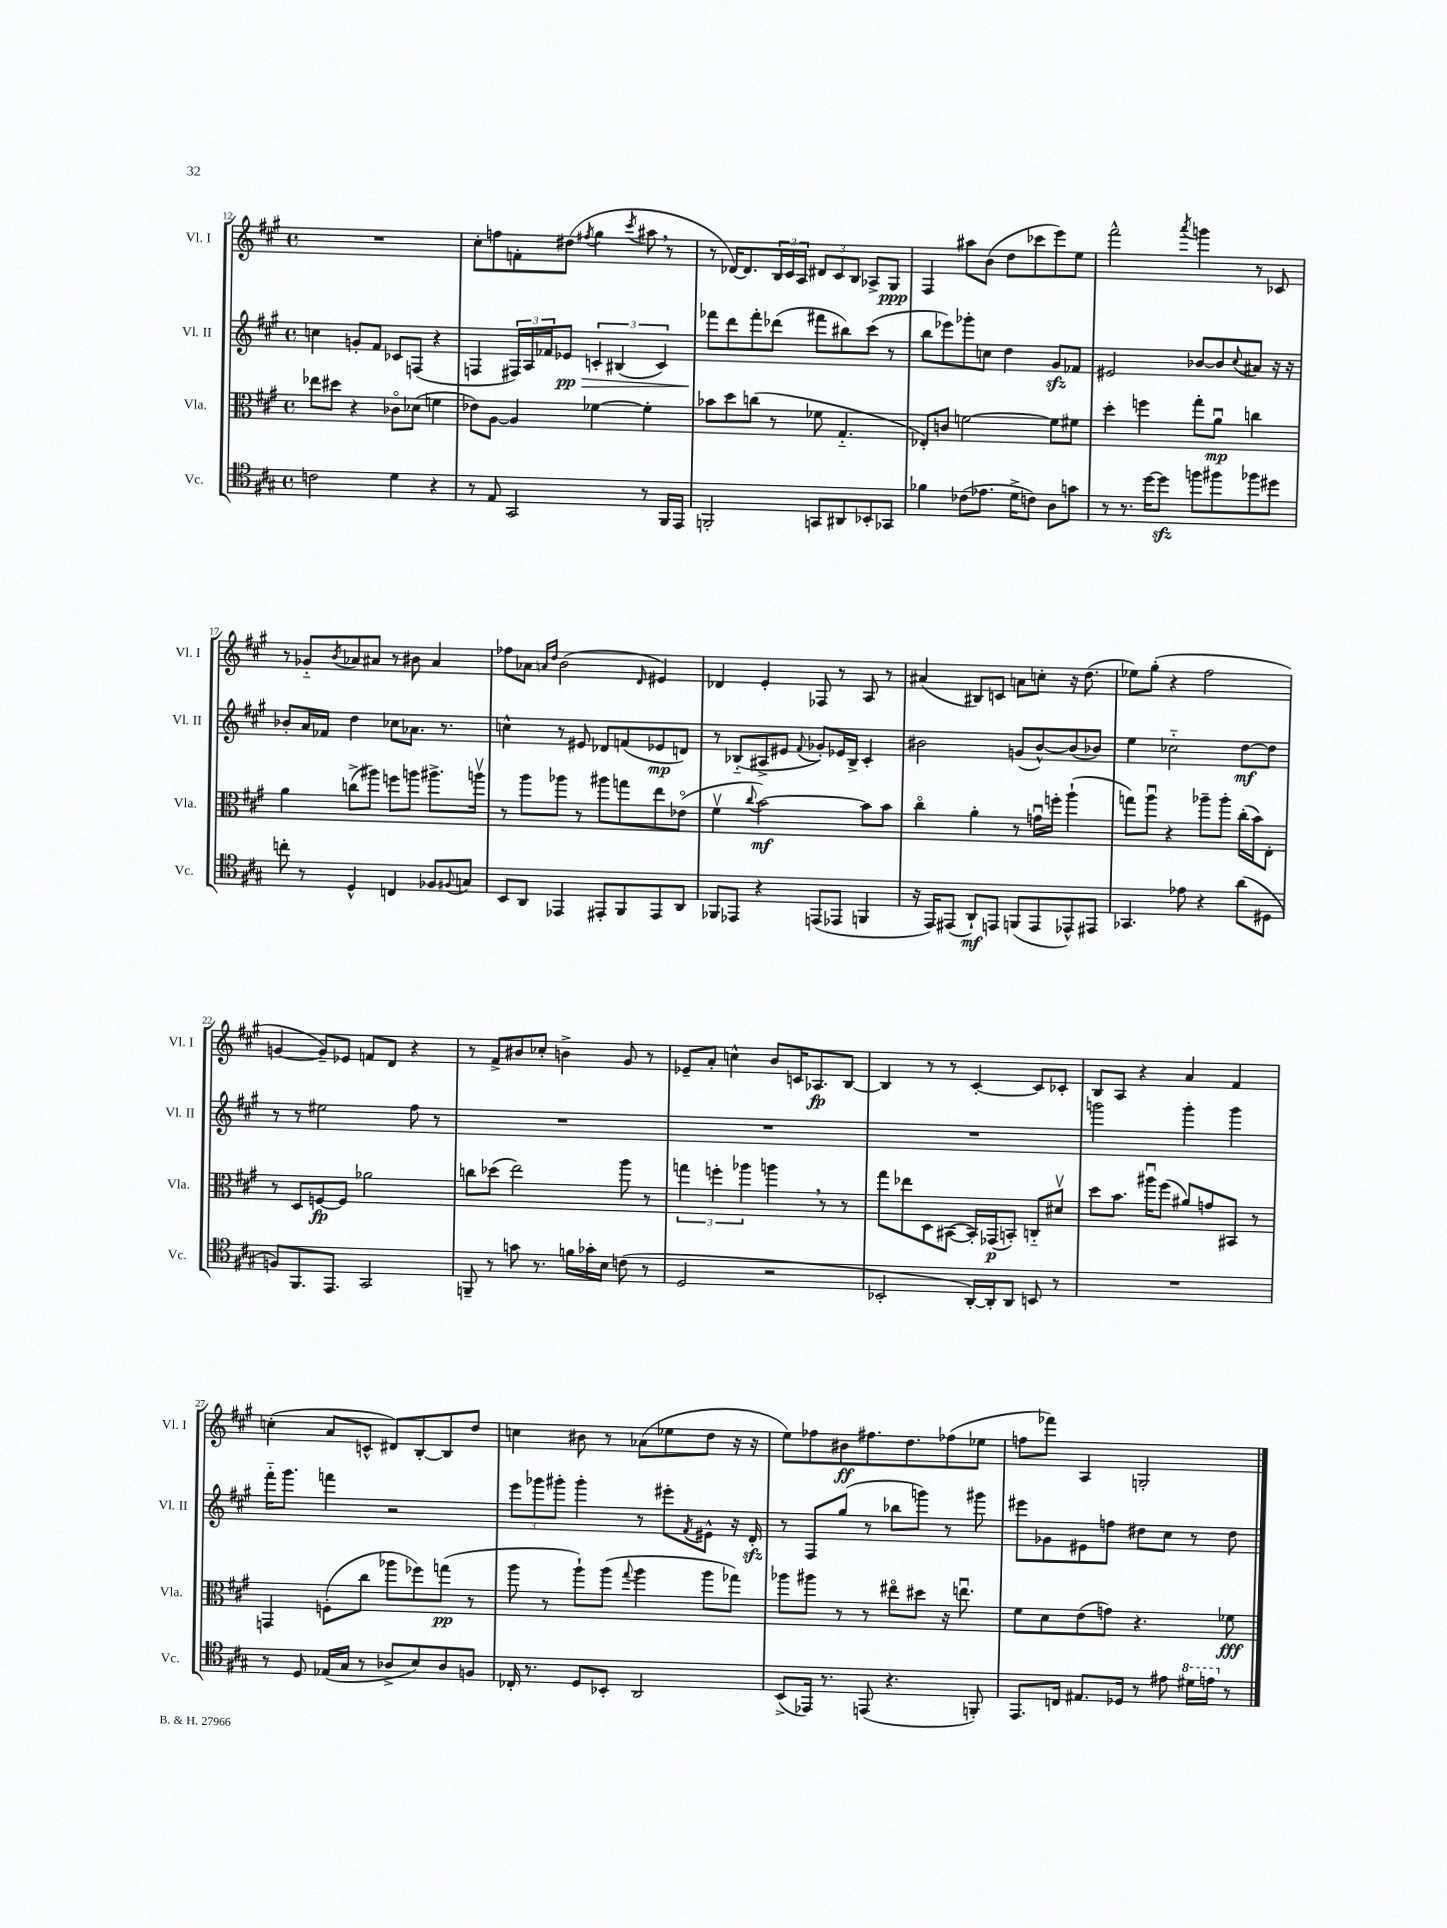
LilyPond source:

<<
\new StaffGroup <<
\new Staff = "s0" \with { instrumentName = "Vl. I" shortInstrumentName = "Vl. I" } {
    \clef treble \key a \major \defaultTimeSignature \time 4/4
    R1 |
    cis''8-. f''8 f'8-. dis''8( \acciaccatura { fis''8 } gis''4 \acciaccatura { cis'''8 } ais''8 \breathe r8 |
    r8 des'16~) des'8. \tuplet 3/2 { b16 cis'16 a16 } \tuplet 3/2 { dis'8 cis'8 b8 } aes8-> gis8\ppp |
    fis4 ais''8 b'8( d''8 ces'''8 e'''8) e''8 |
    fis'''2-^ \acciaccatura { a'''8 } g'''4 r8 ces'8 |
    r8 ges'8-_ \acciaccatura { b'8 } aes'8 ais'8 r8 bis'8 ais'4 |
    fes''8 aes'8 \grace { a'16 d''16 } b'2( \grace { d'16 } eis'4) |
    des'4 e'4-. fes8 r8 a8 r8 |
    ais'4( bis8) c'8 a'8 c''8-. r16 d''8.( |
    ees''8) gis''8-.( r4 fis''2 |
    g'4~ g'8--) ees'8 f'8 d'8 r4 |
    r8 fis'8-> bis'8 ces''8-. b'4-> gis'8 r8 |
    ees'8-- a'8-. c''4-^ b'8 c'16 aes8.\fp b8~ |
    b4 r8 r8 cis'4~-. cis'8 ces'8-. |
    b8 a8 r4 a'4 fis'4 |
    c''4-.( a'8 c'8-^ dis'8) b8~-. b8 d''8 |
    c''4 bis'8 r8 aes'8( ees''8 d''8 r16 r16 |
    e''8) fes''8 bis'8\ff fis''8. d''8. fes''8( ees''8 |
    f''8 fes'''8) a4 g2-. \bar "|." |
}
\new Staff = "s1" \with { instrumentName = "Vl. II" shortInstrumentName = "Vl. II" } {
    \clef treble \key a \major \defaultTimeSignature \time 4/4
    c''4 g'8-. fis'8 ces'8 f8( r4 |
    f4 \tuplet 3/2 { fis16) a16 fes'16 } ees'8\pp\> \tuplet 3/2 { c'4-. bis4( c'4) } |
    fes'''8\! d'''8 fes'''8-. des'''8( fis'''8 bis''8) cis'''8( r8 |
    b''8 ees'''8) ges'''8-. c''8 d''4 gis'8\sfz fes'8 |
    eis'2 bes'8~ bes'8 \appoggiatura { cis''8 } ais'8 r16 r16 |
    bes'8-. a'16 fes'16 d''4 ces''8 aes'8. r8. |
    c''4-^ r8 eis'8 des'8 f'8( ees'8\mp d'8) |
    r8 bes8-_( ais8-> eis'8 \appoggiatura { fis'8 } ges'8-.) ees'16 bes16-> cis'4-. |
    bis'2 g'8( bis'8~-^) bis'8( bes'8) |
    e''4 ces''2-_ d''8~\mf d''8 |
    r8 r8 eis''2 fis''8 r8 |
    R1 |
    R1 |
    R1 |
    g'''2 g'''4-. g'''4 |
    fis'''16-_ gis'''8. f'''4 r2 |
    \tuplet 3/2 { e'''8 ges'''8 gis'''8-. } gis'''4-. r8 eis'''8-. \acciaccatura { fis'8 } eis'8-^ r16 d'16-.\sfz |
    r8 fis8 gis''8( r8 bes''8 g'''8) r8 gis'''8 |
    eis'''8 ges'8 eis'8 f''8 dis''8 cis''8 r8 dis''8 \bar "|." |
}
\new Staff = "s2" \with { instrumentName = "Vla." shortInstrumentName = "Vla." } {
    \clef alto \key a \major \defaultTimeSignature \time 4/4
    ees''8 dis''8 r4 ces'8\flageolet des'8( f'4 |
    ees'8) a8~ a4 fes'4~ fes'4-. |
    bes'8 d''8 c''8( r8 fes'8 gis4.-_ |
    ees8-.) c'8 f'2~ f'8 fis'8 |
    d''4-. f''4 gis''8-. a'8\downbow\mp c''4 |
    a'4 c''8->( ais''8) f''8 a''8 ais''8.-> a''16\upbow |
    r8 a''8 aes''8 r8 ais''8 g''8 e''8 ees'8\flageolet( |
    fis'4\upbow \appoggiatura { cis''8 } b'2~\mf) b'8 b'8 |
    cis''4\flageolet a'4-. r8 g'16\downbow f''16-. a''4-!( |
    g''8) a''8\downbow r4 aes''8-- aes''8-. cis''16-.( b'16) e8-. |
    r8 d8 f8~\fp f8 aes'2 |
    c''8 des''8( e''2) a''8 r8 |
    \tuplet 3/2 { g''4 f''4-. aes''4 } a''4 \breathe r8 r8 |
    gis''8 ees''8 d8 bis,8~( bis,16-.) ges,16\p( b,8-.) c8-_ dis'8\upbow |
    d''8 b'8. ais''16\downbow fis''8( ais'8) g'8 bis,8 r8 |
    g,4 f8-.( cis''8 aes''8 fes''8) g''8\pp( r8 |
    a''8 r8 a''8-!) a''8( \appoggiatura { gis''8 } a''4 a''8 ges''8) |
    aes''8 ais''8 r8 r8 eis''8\flageolet dis''8 r16 e''8.\downbow |
    fis'8 d'8 e'8( g'8) r4. fes'8\fff \bar "|." |
}
\new Staff = "s3" \with { instrumentName = "Vc." shortInstrumentName = "Vc." } {
    \clef tenor \key a \major \defaultTimeSignature \time 4/4
    c'2 d'4 r4 |
    r8 e8 gis,2 r8 fis,16 e,16 |
    f,2-. g,8 ais,8 bes,8-. ges,8 |
    fes'4 ces'8( ees'8. d'16-> c'8) a8 g'8 |
    r8 r8. d''16~ d''8\sfz f''8 fis''8 fes''8 dis''8 |
    c''8-. r8 d4-^ c4 fes8 \appoggiatura { fis8 } g8 |
    b,8 a,8 ees,4 eis,8-. fis,8 eis,8 a,8 |
    fes,8 ees,8 r4 e,8( ees,8 f,4 |
    r16 e,16) eis,8( a,8-!\mf) e,8 f,8( e,8 ees,8-^) eis,8 |
    ges,4. ees'8 r4 a'8( dis8 |
    f8) fis,8. e,8. gis,2 |
    f,8-- r8 g'8 r8. f'16 ges'16-. b16 c'8( r8 |
    d2 r2 |
    bes,2-. a,16~-.) a,16-. a,8 b,8 r8 |
    R1 |
    r8 d8 ees16( gis16 r8 aes8-> b8) aes8 f8 |
    ces16-. r8. d8 bes,8-. a,2 |
    b,8->( ees,16) r8. e,8( r4. f,8-.) |
    e,8. c16 eis8. des16 r8 eis'8 \ottava #1 dis''16 e''!16 \ottava #0 r8 \bar "|." |
}
>>
>>
\layout { \context { \Score currentBarNumber = #12 } }
